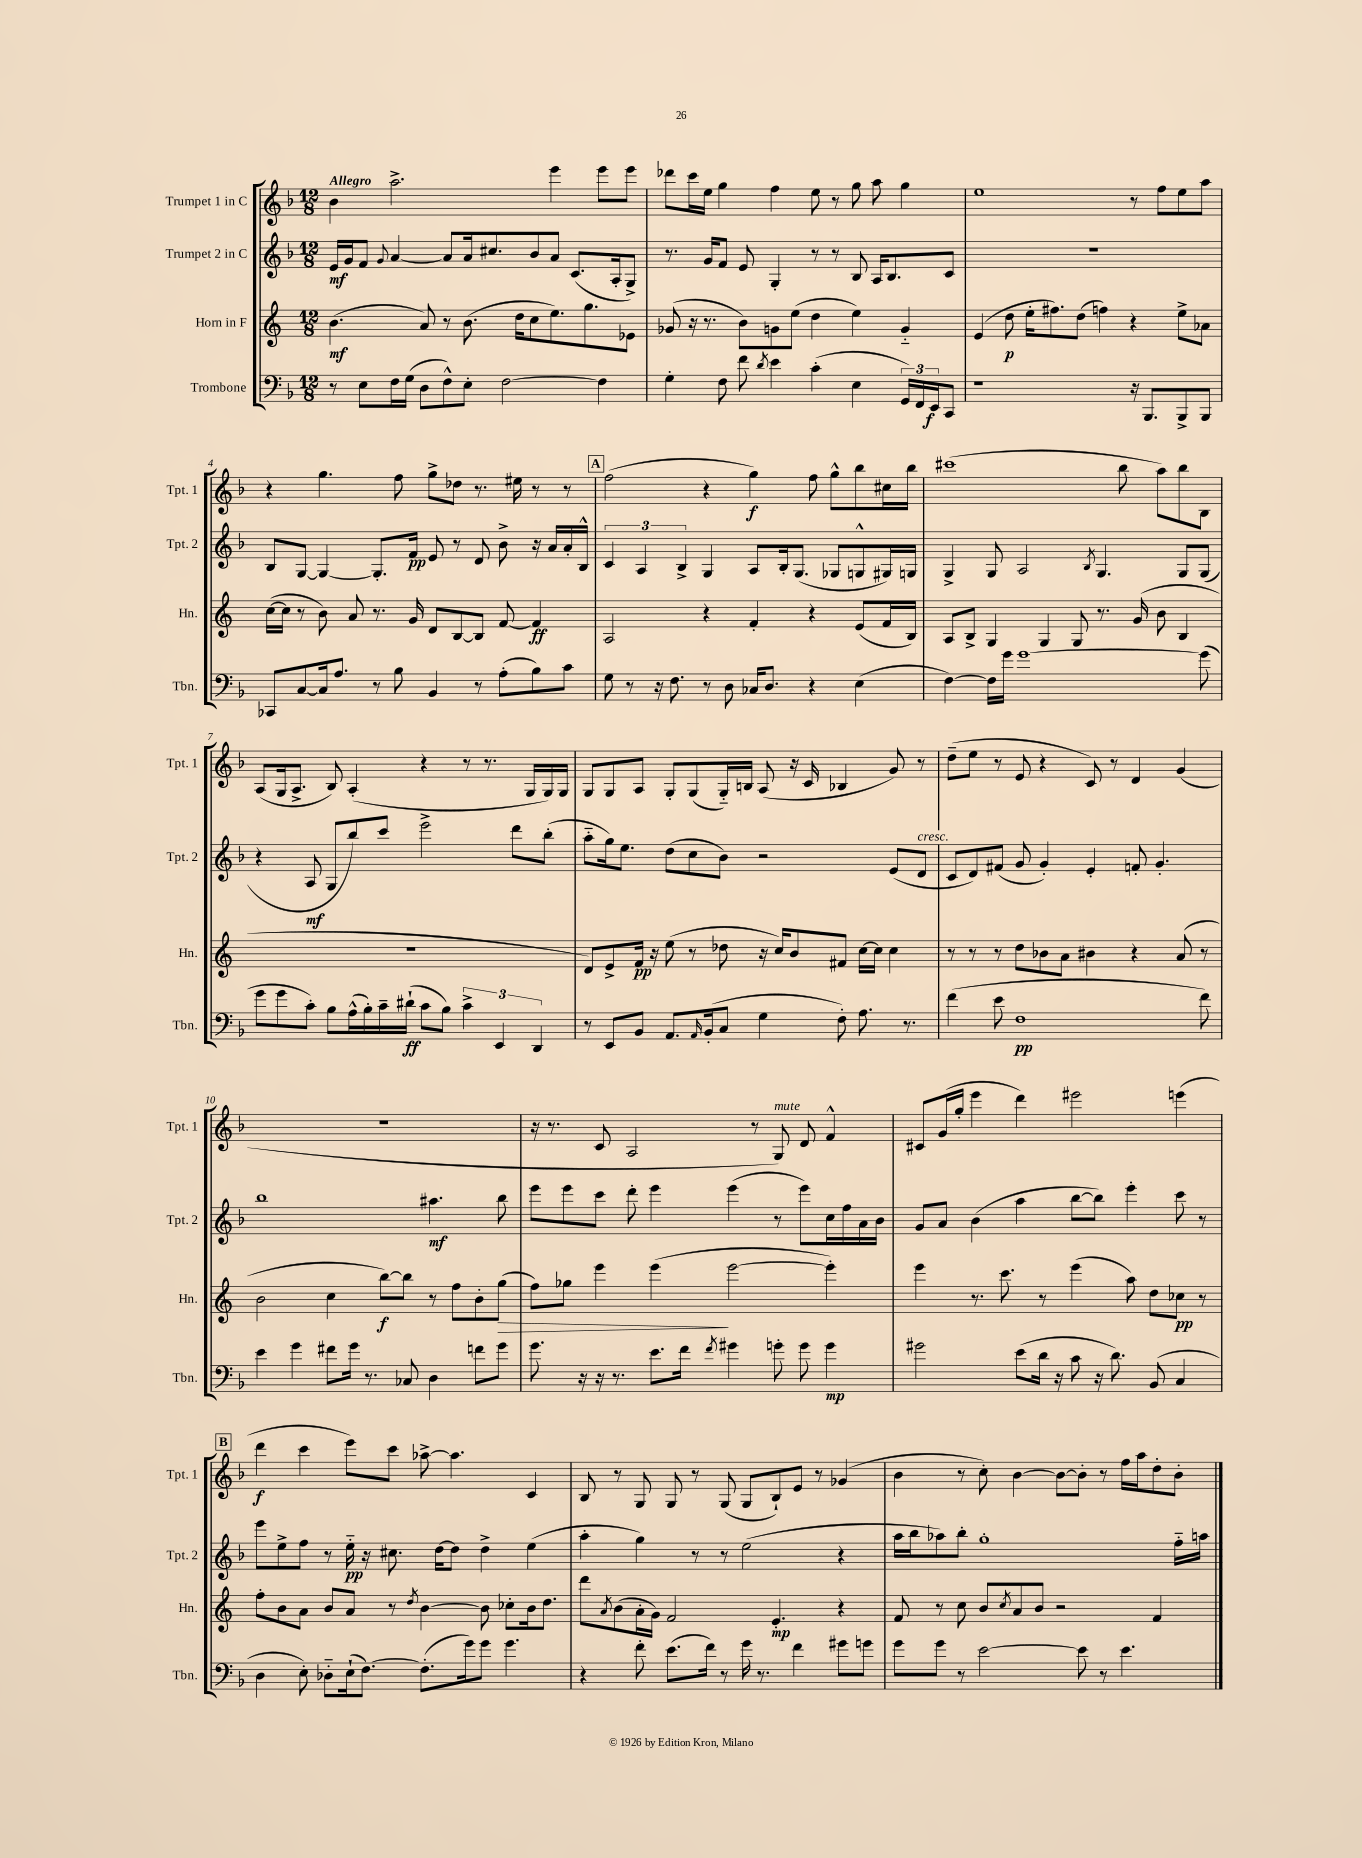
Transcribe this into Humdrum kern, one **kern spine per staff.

**kern	**kern	**kern	**kern
*staff4	*staff3	*staff2	*staff1
*clefF4	*clefG2	*clefG2	*clefG2
*k[b-]	*k[]	*k[b-]	*k[b-]
*M12/8	*M12/8	*M12/8	*M12/8
8r	(4.b	16e	4b-
.	.	16g	.
8E	.	8f	.
.	.	8qqg	.
16F	.	[4a	2.aa^
(16G	.	.	.
8D	8a)	.	.
8F^^)	8r	8a]	.
8E'	(8.b	16a	.
.	.	8.cc#	.
[2F	.	.	.
.	16dd	.	.
.	8cc	8b-	.
.	8.ee)	8a	4eee
.	.	(8.c	.
.	8.gg	.	.
4F]	.	.	8eee
.	.	16A'	.
.	8e-	8G^)	8eee
=	=	=	=
4G'	(8g-	8.r	8ddd-
.	16r	.	16ccc
.	8.r	16g	16ee
8F	.	8f	4gg
8f	8b)	8e	.
8qd	.	.	.
4e	8g	4G'	4ff
.	(8ee	.	.
(4c'	4dd	8r	8ee
.	.	8r	8r
4E	4ee)	8B-	8gg
.	.	16A	8aa
.	.	8.B-	.
24GG)	4g'~	.	4gg
24FF	.	.	.
24EE	.	.	.
8CC	.	8c	.
=	=	=	=
1r	(4e	1.r	1ee
.	8dd	.	.
.	16ee'	.	.
.	8.ff#)	.	.
.	(8dd	.	.
.	4ff)	.	.
16r	4r	.	8r
8.BBB-	.	.	.
.	.	.	8ff
8BBB-^	8ee^	.	8ee
8BBB-	8a-	.	8aa
=	=	=	=
8CC-	([16cc	8B-	4r
.	16cc]	.	.
[8C	8r	[8G	.
16C]	8b)	4G_	4.gg
8.A	.	.	.
.	8a	.	.
8r	8.r	8.G']	.
8B-	.	.	8ff
.	16g	16f	.
4BB-	8d	8e	8gg^
.	[8B	8r	8dd-
8r	8B]	8d	8.r
(8A'	[8f	8b-^	.
.	.	.	16ee#
8B-)	4f]	16r	8r
.	.	16a	.
8c	.	16a'	8r
.	.	16B-^^	.
=	=	=	=
8G	2A	6c	(2ff
8r	.	.	.
.	.	6A	.
16r	.	.	.
8.F	.	.	.
.	.	6B-^	.
8r	4r	4G	4r
8D	.	.	.
16C-	4f'	8A	4gg)
8.D	.	.	.
.	.	16B-'	.
.	.	(8.G	.
4r	4r	.	8ff
.	.	8G-	8gg^^
(4E	(8e	8G^^	8bb-
.	16f	16G#)	16cc#
.	16B)	16G	16bb-
=	=	=	=
[4F)	8A	4G^	(1ccc#
.	8B^	.	.
16F]	4G	8G	.
16g	.	.	.
[1g	.	2A	.
.	4G	.	.
.	8G	.	.
.	.	8qB-	.
.	8.r	4.G	.
.	.	.	8bb-
.	(16g	.	.
.	8b	.	8aa)
.	4B	8G	8bb-
(8g]	.	(8G	8B-
=	=	=	=
8g	1.r	4r	(8A
8g	.	.	16G
.	.	.	8.A^
8c')	.	8A	.
8B-	.	8G	8B-)
(16A^^	.	8bb-)	(4A'
16B-')	.	.	.
16c~	.	8ccc	.
(16d#`	.	.	.
8c	.	2eee^	4r
8B-)	.	.	.
6c^	.	.	8r
.	.	.	8.r
6EE	.	.	.
.	.	8ddd	.
.	.	.	16G
6DD	.	.	.
.	.	(8bb-'	16G)
.	.	.	16G
=	=	=	=
8r	8d)	8aa'~	8G
8EE	8e^	16gg)	8G
.	.	8.ee	.
8BB-	16f	.	8A
.	16r	.	.
8.AA	(8ee	(8dd	8G'
.	8r	8cc	(8G
16qqAA	.	.	.
(16BB-'	.	.	.
8C	8dd-	8b-)	16G'~)
.	.	.	16B
4G	16r	2r	(8A
.	16cc)	.	.
.	8b	.	16r
.	.	.	16c
8F')	8f#	.	4B-
8.A	[16cc	.	.
.	16cc]	.	.
.	4cc	(8e	8g)
8.r	.	.	.
.	.	8d	8r
=	=	=	=
(4f	8r	8c	(8dd~
.	8r	8d)	8ee
8e	8r	(8f#	8r
1F	8dd	8g	8e
.	8b-	4g')	4r
.	8a	.	.
.	4b#	4e'	8c)
.	.	.	8r
.	4r	8f'	4d
.	.	4.g'	.
.	(8a	.	(4g
8f)	8r	.	.
=	=	=	=
4e	2b	1bb-	1.r
4g	.	.	.
8f#	4cc	.	.
16g	.	.	.
8.r	.	.	.
.	[8bb)	.	.
8C-	8bb]	.	.
4D	8r	4.aa#	.
.	8ff	.	.
8f	8b'	.	.
8g	(8gg	8bb-	.
=	=	=	=
8.g	8ff)	8eee	16r
.	.	.	8.r
.	8gg-	8eee	.
16r	.	.	.
16r	4eee	8ccc	8c
8.r	.	.	.
.	.	8ddd'	2A
8.e	(4eee	4eee	.
16f	.	.	.
8qf	.	.	.
4g#	[2eee	(4eee	.
.	.	.	8r
8g'	.	8r	8G)
8g	.	8eee)	8d
4g	4eee'])	16cc	4f^^
.	.	16ff	.
.	.	16a	.
.	.	16b-	.
=	=	=	=
2g#	4eee	8g	8c#
.	.	8a	(16g
.	.	.	16gg'
.	8.r	(4b-	4eee
.	8.ccc	.	.
(8e	.	4aa	4ddd)
16d	8r	.	.
16r	.	.	.
8c	(4eee	[8bb-	2eee#
16r	.	8bb-])	.
8.d)	.	.	.
.	8aa)	4eee'	.
(8BB-	8dd	.	.
4C	8cc-	8ccc	(4eee
.	8r	8r	.
=	=	=	=
4D	8ff'	8eee	4ddd
.	8b	8ee^	.
8E')	8a	8ff	4ccc
8D-'~	8b	8r	.
(16E`	8a	16ee'~	8eee)
[8.F)	.	16r	.
.	8r	8.cc#	8ccc
.	8qdd	.	.
(8.F']	[4b	.	[8aa-^
.	.	[16dd	.
.	.	8dd]	4.aa-]
16g)	.	.	.
8g	8b]	4dd^	.
4.g	8cc-'	.	.
.	16b	(4ee	4c
.	8.dd	.	.
=	=	=	=
4r	8ddd	4aa'	8B-
.	8qa	.	.
.	(8b	.	8r
8f'	16a'	4gg)	8G
.	16g)	.	.
(8.e	2f	.	8G
.	.	8r	8r
16f)	.	.	.
8r	.	8r	(8G
16g	.	(2ee	8G
8.r	.	.	.
.	4.e'	.	8B-`)
4f	.	.	8e
.	.	.	8r
8g#	4r	4r	(4g-
8g	.	.	.
=	=	=	=
8g	8f	16aa	4b-
.	.	16bb-	.
8g	8r	8aa-)	.
8r	8cc	8bb-'	8r
[2e	8b	1gg'	8cc')
.	8qcc	.	.
.	8a	.	[4b-
.	8b	.	.
.	2r	.	8b-_
8e]	.	.	8b-']
8r	.	.	8r
4.e	.	.	16ff
.	.	.	16aa
.	4f	.	8dd'
.	.	16ff'~	8b-'
.	.	16aa	.
==	==	==	==
*-	*-	*-	*-
